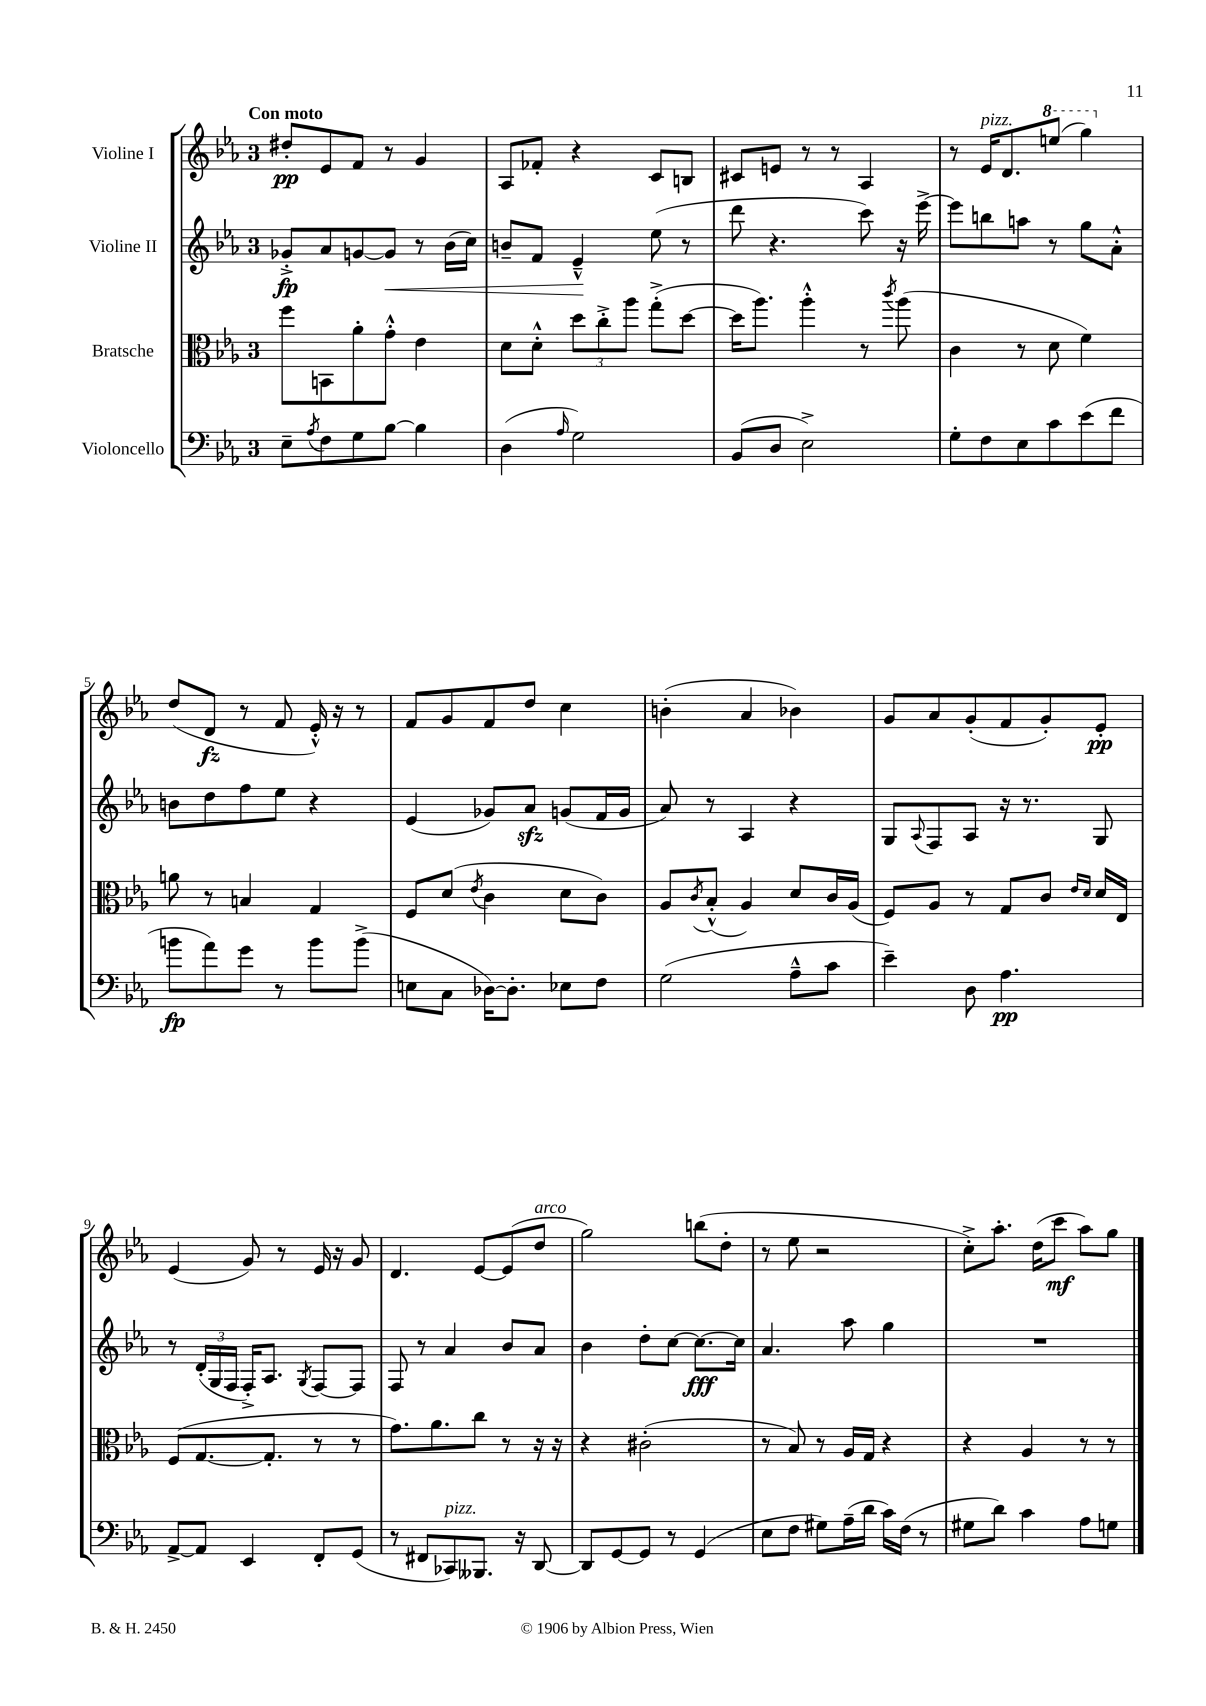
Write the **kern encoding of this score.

**kern	**dynam	**kern	**kern	**dynam	**kern	**dynam
*part4	*part4	*part3	*part2	*part2	*part1	*part1
*staff4	*staff4	*staff3	*staff2	*staff2	*staff1	*staff1
*I"Violoncello	*	*I"Bratsche	*I"Violine II	*	*I"Violine I	*
*clefF4	*	*clefC3	*clefG2	*	*clefG2	*
*k[b-e-a-]	*	*k[b-e-a-]	*k[b-e-a-]	*	*k[b-e-a-]	*
*M3/4	*	*M3/4	*M3/4	*	*M3/4	*
=1	=1	=1	=1	=1	=1	=1
!	!	!	!	!	!LO:TX:a:B:t=Con moto	!
8E-~\L	.	8ff\L	8g-X'^/L	fp	8dd#X'/L	pp
8qA-/	.	.	.	.	.	.
8F\	.	8BBn\	8a-/	.	8e-/	.
8G\	.	8a-'\	[8gn/	.	8f/J	.
!	!	!	!	!LO:HP:b	!	!
[8B-\J	.	8g'^^\J	8g/J]	<	8r	.
4B-\]	.	4e-\	8r	.	4g/	.
.	.	.	(16b-\LL	.	.	.
.	.	.	16cc\JJ)	.	.	.
=2	=2	=2	=2	=2	=2	=2
(4D\	.	8d\L	8bn~/L	.	8A-/L	.
.	.	8d'^^\J	8f/J	.	8f-X'/J	.
16qqA-/	.	.	.	.	.	.
2G\)	.	12dd\L	4e-~^^/	.	4r	.
.	.	12cc'^\	.	.	.	.
.	.	12aa-\J	.	.	.	.
.	.	(8gg'^\L	(8ee-\	[	8c/L	.
.	.	[8dd\J	8r	.	8Bn/J	.
=3	=3	=3	=3	=3	=3	=3
(8BB-/L	.	16dd\KL]	8ddd\	.	8c#X/L	.
.	.	8.aa-\J)	.	.	.	.
8D/J	.	.	4.r	.	8en/J	.
2E-^\)	.	4aa-'^^\	.	.	8r	.
.	.	.	.	.	8r	.
.	.	8r	8ccc\)	.	4A-/	.
.	.	8qccc/	.	.	.	.
.	.	(8aa-\	16r	.	.	.
.	.	.	[16eee-^\	.	.	.
=4	=4	=4	=4	=4	=4	=4
8G'\L	.	4c\	8eee-\L]	.	8r	.
!	!	!	!	!	!LO:TX:a:i:t=pizz.	!
8F\	.	.	8bbn\	.	16e-/KL	.
.	.	.	.	.	8.d/	.
8E-\	.	8r	8aan\J	.	.	.
*	*	*	*	*	*8va	*
8c\	.	8d\	8r	.	(8eeen/J	.
(8e-\	.	4f\)	8gg\L	.	4ggg\)	.
8f\J	.	.	8a-'^^\J	.	.	.
!!LO:LB:g=z
=5	=5	=5	=5	=5	=5	=5
*	*	*	*	*	*X8va	*
8bn\L	fp	8an\	8bn\L	.	(8dd/L	.
8a-\)	.	8r	8dd\	.	8d/J	fz
8g\J	.	4Bn/	8ff\	.	8r	.
8r	.	.	8ee-\J	.	8f/	.
8b\L	.	4G/	4r	.	16e-'^^/)	.
.	.	.	.	.	16r	.
(8b^\J	.	.	.	.	8r	.
=6	=6	=6	=6	=6	=6	=6
8En\L	.	8F/L	(4e-/	.	8f/L	.
8C\J	.	(8d/J	.	.	8g/	.
.	.	8qe-/	.	.	.	.
[16D-X\KL)	.	4c\	8g-X/L)	.	8f/	.
8.D-'\J]	.	.	.	.	.	.
.	.	.	8a-zz/J	.	8dd/J	.
8E-X\L	.	8d\L	(8gn/L	.	4cc\	.
8F\J	.	8c\J)	16f/L	.	.	.
.	.	.	16g/JJ	.	.	.
=7	=7	=7	=7	=7	=7	=7
(2G\	.	8A-/L	8a-/)	.	(4bn'\	.
.	.	8qc/	.	.	.	.
.	.	(8B-'^^/J	8r	.	.	.
.	.	4A-/)	4A-/	.	4a-/	.
8A-~^^\L	.	8d/L	4r	.	4b-X\)	.
8c\J	.	16c/L	.	.	.	.
.	.	(16A-/JJ	.	.	.	.
=8	=8	=8	=8	=8	=8	=8
4e-~\)	.	8F/L)	8G/L	.	8g/L	.
.	.	.	8qqA-/	.	.	.
.	.	8A-/J	8F/	.	8a-/	.
8D\	.	8r	8A-/J	.	(8g'/	.
4.A-\	pp	8G/L	16r	.	8f/	.
.	.	.	8.r	.	.	.
.	.	8c/J	.	.	8g'/)	.
.	.	16qqe-/LL	.	.	.	.
.	.	16qqd/JJ	.	.	.	.
.	.	16d/LL	8G/	.	8e-'/J	pp
.	.	16E-/JJ	.	.	.	.
!!LO:LB:g=z
=9	=9	=9	=9	=9	=9	=9
[8AA-^/L	.	(8F/L	8r	.	(4e-/	.
8AA-/J]	.	[8.G/	(24d'/LL	.	.	.
.	.	.	24G/	.	.	.
.	.	.	24F/JJ	.	.	.
4EE-/	.	.	16F'^/KL)	.	8g/)	.
.	.	8.G'/J]	8.A-/J	.	.	.
.	.	.	.	.	8r	.
.	.	.	8qG/	.	.	.
8FF'/L	.	8r	[8F/L	.	16e-/	.
.	.	.	.	.	16r	.
(8GG/J	.	8r	8F/J]	.	8g/	.
=10	=10	=10	=10	=10	=10	=10
8r	.	8.g\L)	8F/	.	4.d/	.
8FF#X/L	.	.	8r	.	.	.
.	.	8.a-\	.	.	.	.
!LO:TX:a:i:t=pizz.	!	!	!	!	!	!
8CC-X/)	.	.	4a-/	.	.	.
8.BBB--X/J	.	8cc\J	.	.	[8e-/L	.
.	.	8r	8b-/L	.	(8e-/]	.
16r	.	.	.	.	.	.
!	!	!	!	!	!LO:TX:a:i:t=arco	!
[8DD/	.	16r	8a-/J	.	8dd/J	.
.	.	16r	.	.	.	.
=11	=11	=11	=11	=11	=11	=11
8DD/L]	.	4r	4b-\	.	2gg\)	.
[8GG/	.	.	.	.	.	.
8GG/J]	.	(2c#X'\	8dd'\L	.	.	.
8r	.	.	[8cc\J	.	.	.
(4GG/	.	.	8.cc\L_	fff	(8bbn\L	.
.	.	.	.	.	8dd'\J	.
.	.	.	16cc\Jk]	.	.	.
=12	=12	=12	=12	=12	=12	=12
8E-\L	.	8r	4.a-/	.	8r	.
8F\J	.	8B-/)	.	.	8ee-\	.
8G#X\L)	.	8r	.	.	2r	.
(16A-~\L	.	16A-/LL	8aa-\	.	.	.
16d\JJ	.	16G/JJ	.	.	.	.
16c\LL)	.	4r	4gg\	.	.	.
(16F\JJ	.	.	.	.	.	.
8r	.	.	.	.	.	.
=13	=13	=13	=13	=13	=13	=13
8G#X\L	.	4r	2.r	.	8cc'^\L)	.
8d\J)	.	.	.	.	8.aa-'\J	.
4c\	.	4A-/	.	.	.	.
.	.	.	.	.	(16dd\KL	.
.	.	.	.	.	8ccc\J	mf
8A-\L	.	8r	.	.	8aa-\L)	.
8Gn\J	.	8r	.	.	8gg\J	.
==	==	==	==	==	==	==
*-	*-	*-	*-	*-	*-	*-
